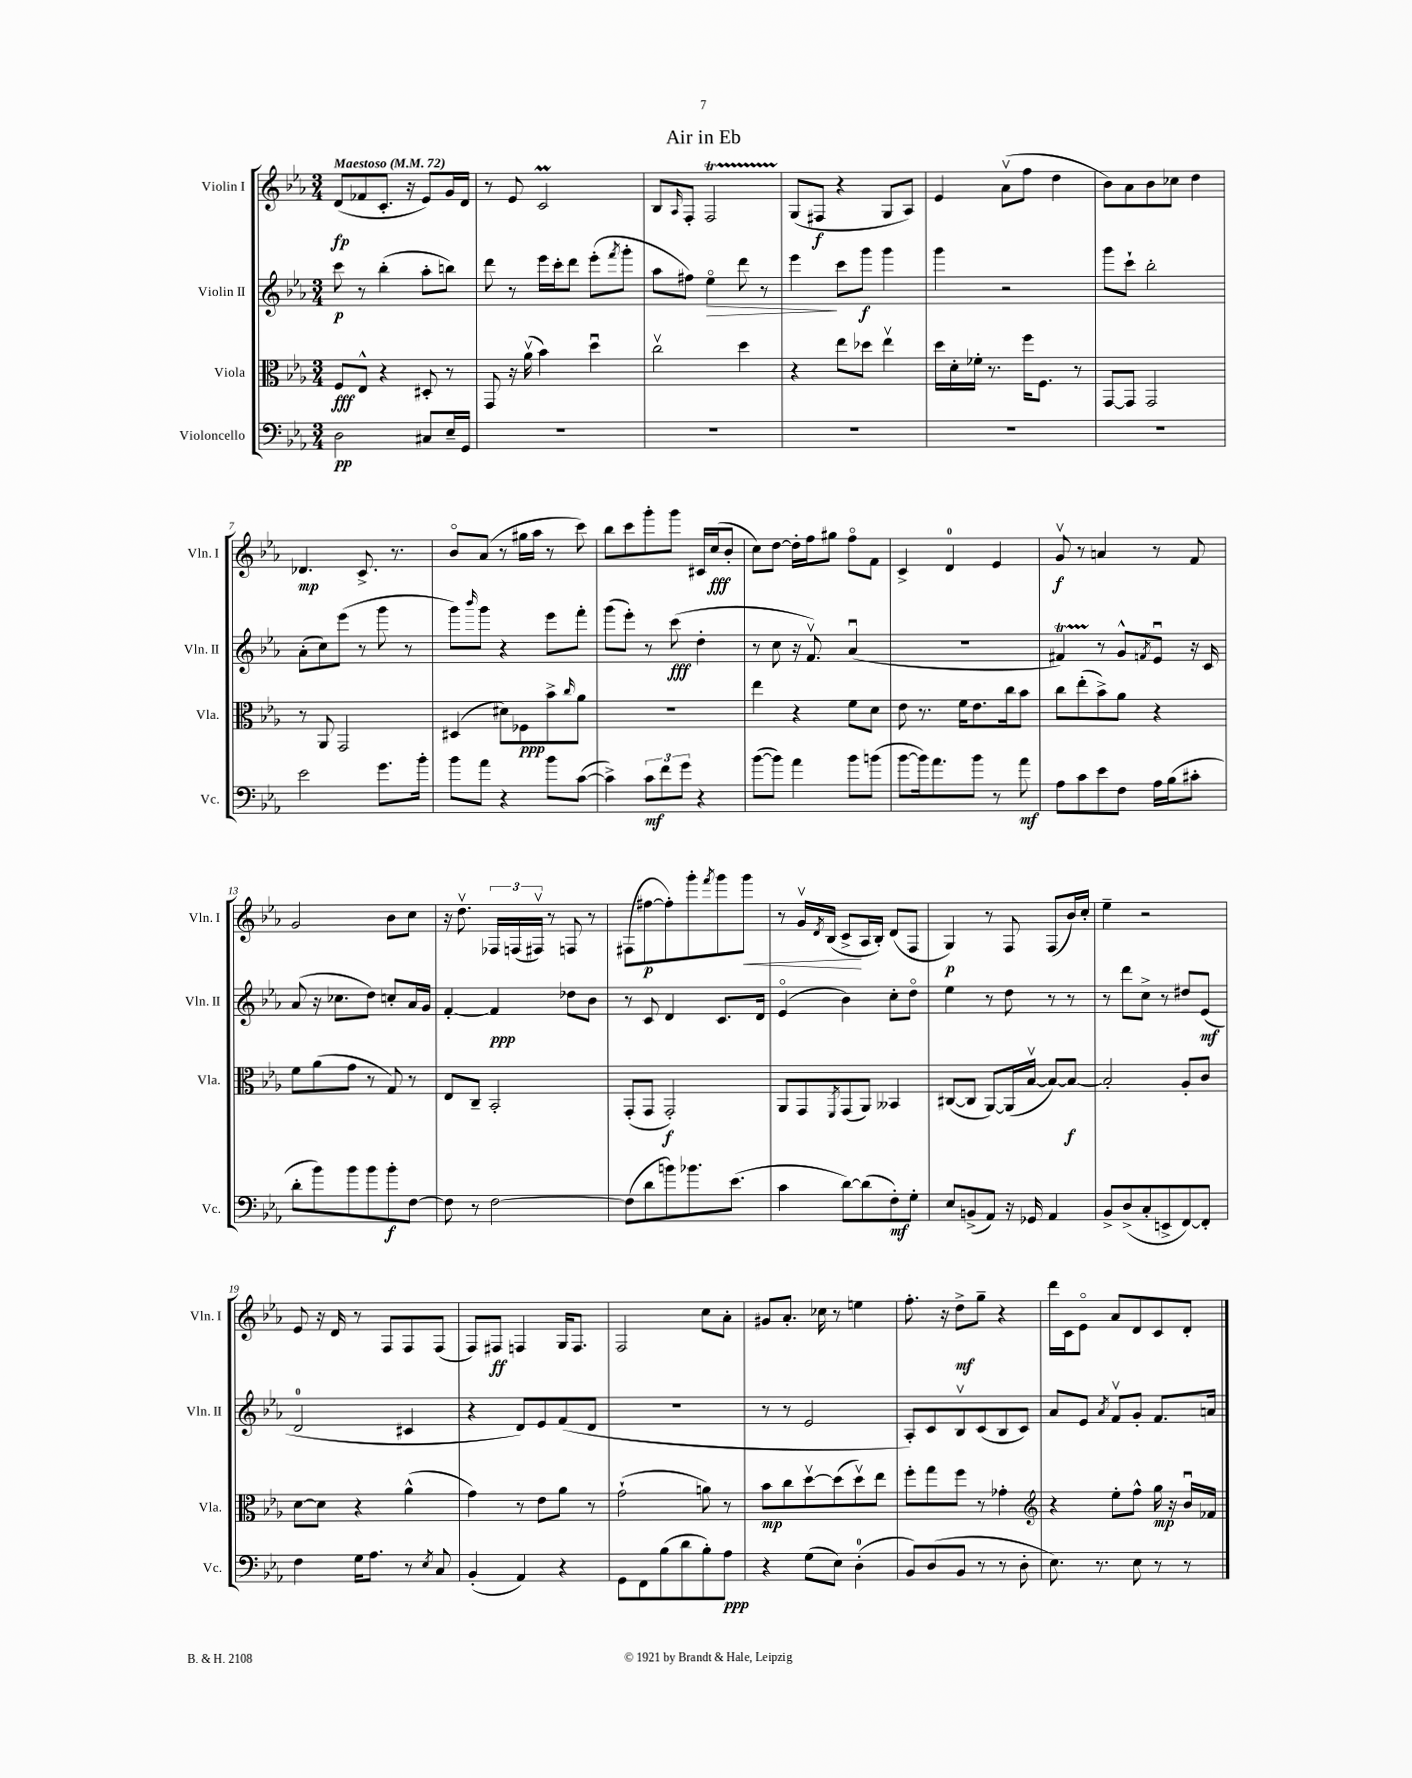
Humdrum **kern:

**kern	**dynam	**kern	**dynam	**kern	**dynam	**kern	**dynam
*part4	*part4	*part3	*part3	*part2	*part2	*part1	*part1
*staff4	*staff4	*staff3	*staff3	*staff2	*staff2	*staff1	*staff1
*I"Violoncello	*	*I"Viola	*	*I"Violin II	*	*I"Violin I	*
*I'Vc.	*	*I'Vla.	*	*I'Vln. II	*	*I'Vln. I	*
*clefF4	*	*clefC3	*	*clefG2	*	*clefG2	*
*k[b-e-a-]	*	*k[b-e-a-]	*	*k[b-e-a-]	*	*k[b-e-a-]	*
*M3/4	*	*M3/4	*	*M3/4	*	*M3/4	*
*MM72	*	*MM72	*	*MM72	*	*MM72	*
=1	=1	=1	=1	=1	=1	=1	=1
!	!	!	!	!	!	!LO:TX:a:B:t=Maestoso	!
2D\	pp	8F/L	fff	8ccc\	p	(8d/L	fp
.	.	8E-^^/J	.	8r	.	8f-X/	.
.	.	4r	.	(4bb-'\	.	8.c'/J	.
.	.	.	.	.	.	16r	.
8C#X/L	.	8D#X'/	.	8aa-'\L	.	8e-/L)	.
16E-~/L	.	8r	.	8bbn\J)	.	16g/L	.
16GG/JJ	.	.	.	.	.	16d/JJ	.
=2	=2	=2	=2	=2	=2	=2	=2
2.r	.	8GG/	.	8ddd\	.	8r	.
.	.	16r	.	8r	.	8e-/	.
.	.	(16a-v\	.	.	.	.	.
.	.	4b-\)	.	16eee-\LL	.	2cM/	.
.	.	.	.	16ccc'\J	.	.	.
.	.	.	.	8ddd\J	.	.	.
.	.	4ddu\	.	(8eee-'\L	.	.	.
.	.	.	.	8qfff/	.	.	.
.	.	.	.	8ggg'\J	.	.	.
=3	=3	=3	=3	=3	=3	=3	=3
2.r	.	2ccv\	.	8aa-\L	.	8B-/L	.
.	.	.	.	.	.	16qqA-/	.
.	.	.	.	8ff#X\J)	.	8F'/J	.
!	!	!	!	!	!LO:HP:b	!	!
.	.	.	.	4ee-\	>	2FT/	.
.	.	4dd\	.	8ddd\	.	.	.
.	.	.	.	8r	.	.	.
=4	=4	=4	=4	=4	=4	=4	=4
2.r	.	4r	.	4eee-\	.	(8G/L	.
.	.	.	.	.	.	8F#X/J	f
.	.	8ee-\L	.	8ccc\L	]	4r	.
.	.	8dd-X\J	.	8ggg\J	f	.	.
.	.	4ee-v\	.	4ggg\	.	8G/L	.
.	.	.	.	.	.	8A-/J)	.
=5	=5	=5	=5	=5	=5	=5	=5
2.r	.	16dd\LL	.	4ggg\	.	4e-/	.
.	.	16d'\	.	.	.	.	.
.	.	16f-X'\JJ	.	.	.	.	.
.	.	8.r	.	.	.	.	.
.	.	.	.	2r	.	(8a-v\L	.
.	.	16ff\KL	.	.	.	8ff\J	.
.	.	8.F\J	.	.	.	.	.
.	.	.	.	.	.	4dd\	.
.	.	8r	.	.	.	.	.
=6	=6	=6	=6	=6	=6	=6	=6
2.r	.	[8GG/L	.	8ggg\L	.	8b-\L)	.
.	.	8GG/J]	.	8ccc`\J	.	8a-\	.
.	.	2GG/	.	2bb-'\	.	8b-\	.
.	.	.	.	.	.	8cc-X\J	.
.	.	.	.	.	.	4dd\	.
!!LO:LB:g=z
=7	=7	=7	=7	=7	=7	=7	=7
2e-\	.	8r	.	(8a-'\L	.	4.d-X/	mp
.	.	8AA-/	.	8cc\)	.	.	.
.	.	2GG/	.	(8eee-\J	.	.	.
.	.	.	.	8r	.	8.c^/	.
8.g\L	.	.	.	8ggg\	.	.	.
.	.	.	.	.	.	8.r	.
.	.	.	.	8r	.	.	.
16b-'\Jk	.	.	.	.	.	.	.
=8	=8	=8	=8	=8	=8	=8	=8
8b-\L	.	(4D#X/	.	8ggg\L)	.	8b-/L	.
.	.	.	.	16qqbbb-/	.	.	.
8a-\J	.	.	.	8ggg\J	.	(8a-/J	.
4r	.	8d#X\L)	.	4r	.	8r	.
.	.	8F-X\	ppp	.	.	16gg#X\LL	.
.	.	.	.	.	.	16aa-\JJ	.
8b-\L	.	8b-^\	.	8eee-\L	.	8r	.
.	.	16qqcc/	.	.	.	.	.
([8c\J	.	8a-\J	.	8fff'\J	.	8ccc\)	.
=9	=9	=9	=9	=9	=9	=9	=9
4c^\])	.	2.r	.	(8ggg\L	.	8bb-\L	.
.	.	.	.	8eee-'\J)	.	8ccc\	.
12c\L	mf	.	.	8r	.	8ggg'\	.
12f\	.	.	.	.	.	.	.
.	.	.	.	(8ccc\	fff	8ggg\J	.
12g\J	.	.	.	.	.	.	.
4r	.	.	.	4dd'\	.	16c#X/LL	.
.	.	.	.	.	.	(16cc/J	fff
.	.	.	.	.	.	8b-'/J	.
=10	=10	=10	=10	=10	=10	=10	=10
([8b-\L	.	4ee-\	.	8r	.	8cc\L)	.
8b-\J])	.	.	.	8cc\	.	[8dd\J	.
4a-\	.	4r	.	16r	.	16dd'\LL]	.
.	.	.	.	8.fv/)	.	16ff\J	.
.	.	.	.	.	.	8gg#X\J	.
8b-\L	.	8f\L	.	(4a-u/	.	8ff\L	.
(8bn\J	.	8d\J	.	.	.	8f\J	.
=11	=11	=11	=11	=11	=11	=11	=11
[8b-\L	.	8e-\	.	2.r	.	4c^/	.
16b-\k])	.	8.r	.	.	.	.	.
8.a-\	.	.	.	.	.	.	.
.	.	.	.	.	.	4d/	.
.	.	16f\KL	.	.	.	.	.
8b-\J	.	8.e-\	.	.	.	.	.
8r	.	.	.	.	.	4e-/	.
.	.	16cc\k	.	.	.	.	.
8a-\	mf	8b-\J	.	.	.	.	.
=12	=12	=12	=12	=12	=12	=12	=12
8A-\L	.	8cc\L	.	4f#Xt/)	.	8gv/	f
8c\	.	(8ee-'\	.	.	.	8r	.
8e-\	.	8b-^\)	.	8r	.	4an/	.
8F\J	.	8a-\J	.	8g^^/L	.	.	.
.	.	.	.	8qfn/	.	.	.
16A-\LL	.	4r	.	8e-u/J	.	8r	.
(16B-\J	.	.	.	.	.	.	.
8c#X'\J	.	.	.	16r	.	8f/	.
.	.	.	.	16c/	.	.	.
!!LO:LB:g=z
=13	=13	=13	=13	=13	=13	=13	=13
8d'\L	.	8f\L	.	(8a-/	.	2g/	.
8b-\)	.	(8a-\	.	16r	.	.	.
.	.	.	.	8.cc-X\L	.	.	.
8b-\	.	8g\J	.	.	.	.	.
8b-\	.	8r	.	8dd\J)	.	.	.
8b-'\	f	8G/)	.	8ccn'/L	.	8b-\L	.
[8F\J	.	8r	.	16a-/L	.	8cc\J	.
.	.	.	.	16g/JJ	.	.	.
=14	=14	=14	=14	=14	=14	=14	=14
8F\]	.	8E-/L	.	[4f'/	.	16r	.
.	.	.	.	.	.	8.ddv\	.
8r	.	8C~/J	.	.	.	.	.
[2F\	.	2BB-'/	.	4f/]	ppp	24F-X/LL	.
.	.	.	.	.	.	(24Fn/	.
.	.	.	.	.	.	24F#Xv/JJ)	.
.	.	.	.	.	.	8r	.
.	.	.	.	8dd-X\L	.	8Fn/	.
.	.	.	.	8b-\J	.	8r	.
=15	=15	=15	=15	=15	=15	=15	=15
(8F\L]	.	(8GG'/L	.	8r	.	(8F#X\L	.
8d\	.	8GG/J	.	8c/	.	[8ff#X\	p
8bn\)	.	2GG'/)	f	4d/	.	8ff#'\])	.
8.b-X\	.	.	.	.	.	8ggg'\	.
.	.	.	.	.	.	8qfff/	.
.	.	.	.	8.c/L	.	8ggg\	.
(8.e-\J	.	.	.	.	.	.	.
!	!	!	!	!	!	!	!LO:HP:b
.	.	.	.	.	.	8ggg\J	<
.	.	.	.	16d/Jk	.	.	.
=16	=16	=16	=16	=16	=16	=16	=16
4c\	.	8AA-/L	.	(4e-/	.	8r	.
.	.	8GG/	.	.	.	16gv/LL	.
.	.	.	.	.	.	8qd/	.
.	.	.	.	.	.	(16B-/JJ	.
.	.	8qFF/	.	.	.	.	.
[8d\L)	.	(8GG/	.	4b-\)	.	8c^/L	.
(8d\]	.	8AA-/J)	.	.	.	16A-/L	[
.	.	.	.	.	.	16B-'/JJ)	.
8F'\)	mf	4BB--X/	.	8cc'\L	.	(8d/L	.
8G'\J	.	.	.	8dd\J	.	8F/J	.
=17	=17	=17	=17	=17	=17	=17	=17
8E-/L	.	([8C#X/L	.	4ee-\	.	4G/)	p
(8BBn^/	.	8C#/J]	.	.	.	.	.
8AA-/J)	.	[8AA-/L)	.	8r	.	8r	.
16r	.	(16AA-/L]	.	8dd\	.	8F/	.
16GG-X/	.	[16B-v/JJ	.	.	.	.	.
4AA-/	.	8B-/L_)	.	8r	.	(8F/L	.
.	.	8B-/J_	f	8r	.	16b-/L)	.
.	.	.	.	.	.	16cc'/JJ	.
=18	=18	=18	=18	=18	=18	=18	=18
8BB-^/L	.	2B-'/]	.	8r	.	4ee-~\	.
(8D^/	.	.	.	8ddd\L	.	.	.
8C'/	.	.	.	8cc^\J	.	2r	.
8EEn^/	.	.	.	8r	.	.	.
[8FF/)	.	8A-'/L	.	8dd#X/L	.	.	.
8FF'/J]	.	8c/J	.	(8e-/J	mf	.	.
!!LO:LB:g=z
=19	=19	=19	=19	=19	=19	=19	=19
4F\	.	[8d\L	.	2d/	.	8e-/	.
.	.	8d\J]	.	.	.	16r	.
.	.	.	.	.	.	16d/	.
16G\KL	.	4r	.	.	.	8r	.
8.A-\J	.	.	.	.	.	.	.
.	.	.	.	.	.	8F/L	.
8r	.	(4a-^^\	.	4c#X/	.	8F/	.
8qE-/	.	.	.	.	.	.	.
8C/	.	.	.	.	.	(8F/J	.
=20	=20	=20	=20	=20	=20	=20	=20
(4BB-'/	.	4g\)	.	4r	.	8F/L)	.
.	.	.	.	.	.	8F#X/J	ff
4AA-/)	.	8r	.	8d/L)	.	4Fn/	.
.	.	8e-\L	.	8e-/	.	.	.
4r	.	8a-\J	.	(8f/	.	16G/KL	.
.	.	.	.	.	.	8.F/J	.
.	.	8r	.	8d/J	.	.	.
=21	=21	=21	=21	=21	=21	=21	=21
8GG\L	.	(2g`\	.	2.r	.	2F/	.
8FF\	.	.	.	.	.	.	.
(8B-\	.	.	.	.	.	.	.
8d\	.	.	.	.	.	.	.
8B-'\)	.	8an\)	.	.	.	8cc\L	.
8A-\J	ppp	8r	.	.	.	8a-'\J	.
=22	=22	=22	=22	=22	=22	=22	=22
4r	.	8b-\L	mp	8r	.	8g#X/L	.
.	.	8cc\	.	8r	.	8.a-'/J	.
(8G\L	.	[8ddv\	.	2e-/	.	.	.
.	.	.	.	.	.	16cc-X\	.
8E-\J)	.	(8dd\]	.	.	.	8r	.
(4D'\	.	8ddv\)	.	.	.	4een\	.
.	.	8ee-\J	.	.	.	.	.
=23	=23	=23	=23	=23	=23	=23	=23
8BB-/L)	.	8ff'\L	.	8A-'/L)	.	8.ff'\	.
(8D/	.	8gg\	.	8c/	.	.	.
.	.	.	.	.	.	16r	.
8BB-/J	.	8ff\J	.	8B-v/	.	8dd^\L	mf
8r	.	8r	.	(8c/	.	8gg~\J	.
8r	.	4g-X'\	.	8B-/	.	4r	.
8D'\	.	.	.	8c/J)	.	.	.
=24	=24	=24	=24	=24	=24	=24	=24
*	*	*clefG2	*	*	*	*	*
8.E-\)	.	4r	.	8a-/L	.	16ddd\LL	.
.	.	.	.	.	.	16c\J	.
.	.	.	.	8e-/J	.	8e-\J	.
8.r	.	.	.	.	.	.	.
.	.	.	.	8qa-/	.	.	.
.	.	8ee-'\L	.	8fv/L	.	8a-/L	.
8E-\	.	8ff^^\J	.	8g'/J	.	8d/	.
8r	.	16gg\	mp	8.f/L	.	8c/	.
.	.	16r	.	.	.	.	.
8r	.	16b-u/LL	.	.	.	8d'/J	.
.	.	16f-X/JJ	.	16an/Jk	.	.	.
==	==	==	==	==	==	==	==
*-	*-	*-	*-	*-	*-	*-	*-
